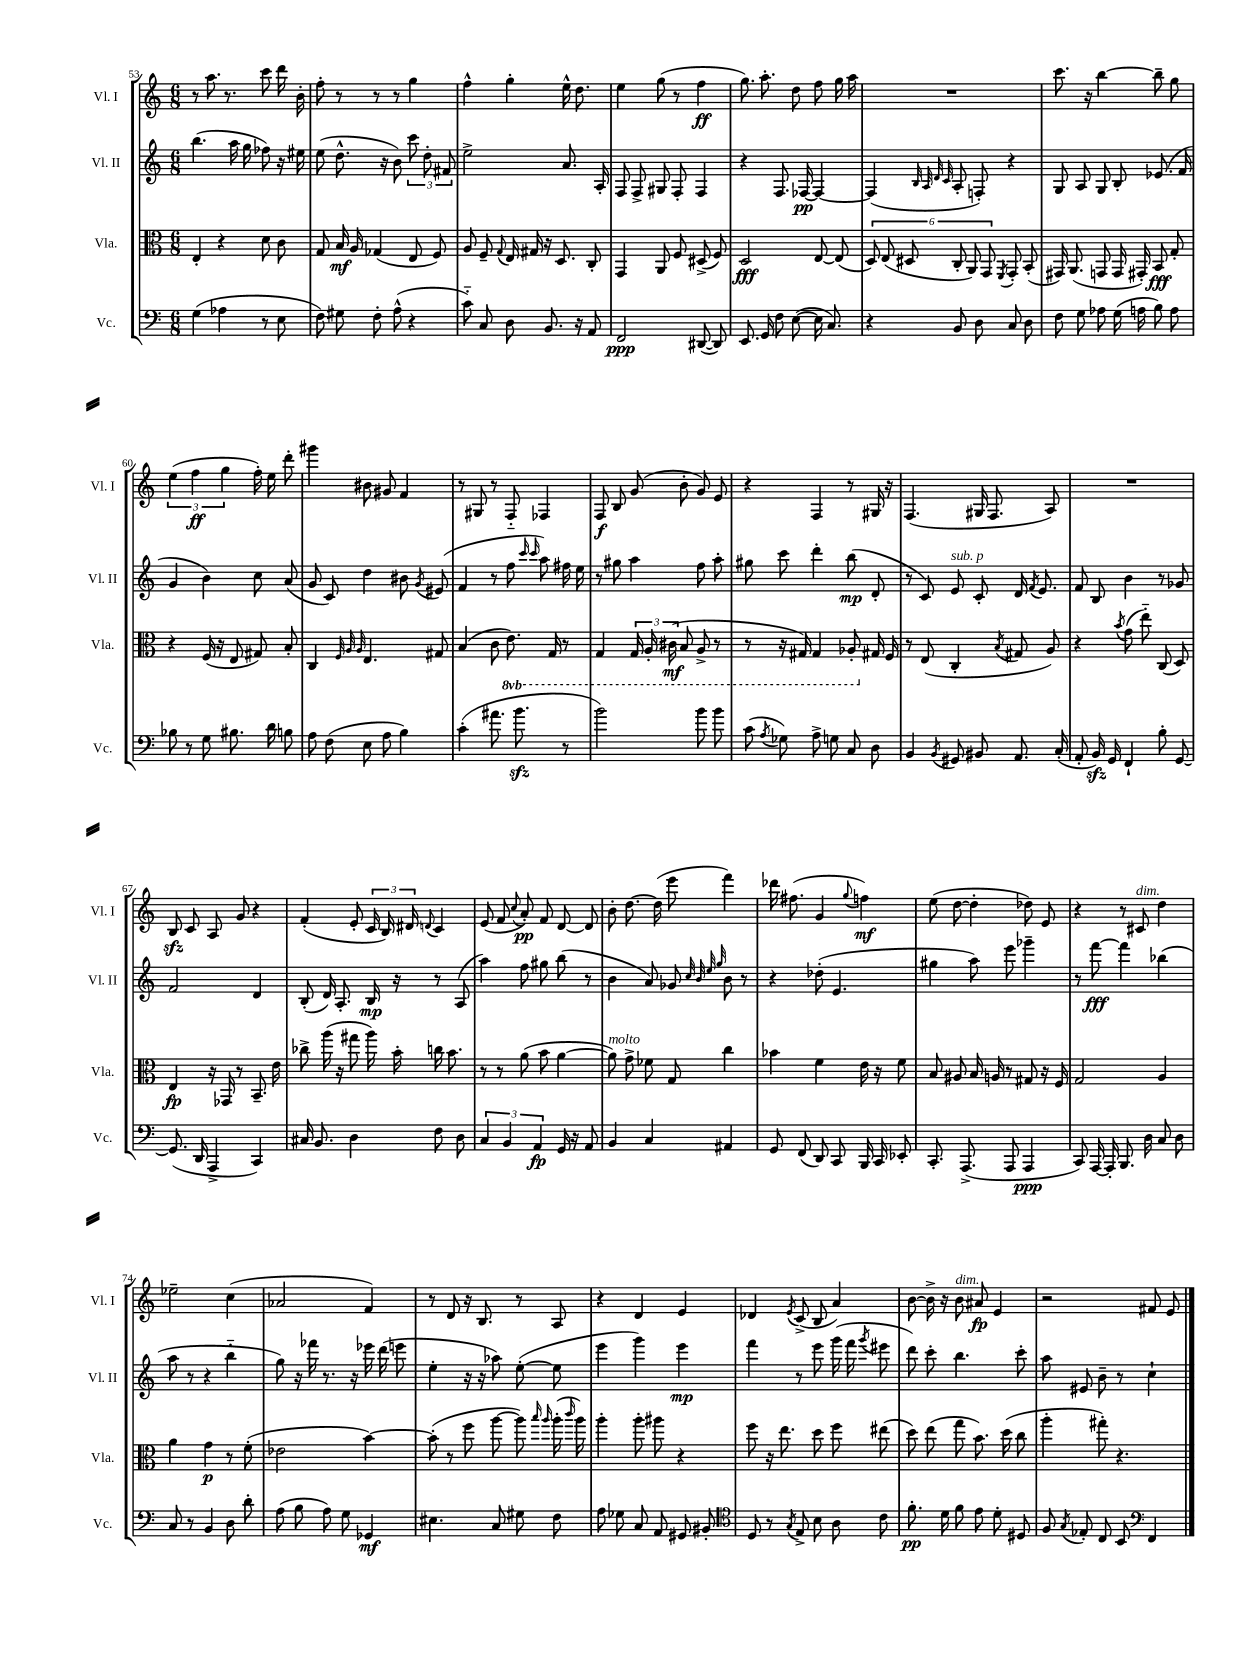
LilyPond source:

<<
\new StaffGroup <<
\new Staff = "s0" \with { instrumentName = "Vl. I" shortInstrumentName = "Vl. I" } {
    \clef treble \key c \major \numericTimeSignature \time 6/8
    \autoBeamOff r8 a''8. r8. c'''8 d'''16 b'16-. |
    f''8-. r8 r8 r8 g''4 |
    f''4-^ g''4-. e''16-^ d''8. |
    e''4 g''8( r8 f''4\ff |
    g''8.) a''8.-. d''8 f''8 g''16 a''16 |
    R2. |
    c'''8. r16 b''4~ b''8-- g''8 |
    \tuplet 3/2 { e''4( f''4\ff g''4 } f''16-.) e''16 d'''8-. |
    gis'''4 bis'8 gis'8 f'4 |
    r8 gis8 r8 f8-_ fes4 |
    f8\f b8 g'8( b'8-. g'8) e'8 |
    r4 f4 r8 gis16 r16 |
    f4.( gis16 f8. a8) |
    R2. |
    b8\sfz c'8 a8 g'8 r4 |
    f'4-.( e'8-. \tuplet 3/2 { c'16 b16) dis'16 } \appoggiatura { d'8 } c'4 |
    e'8( f'8 \appoggiatura { c''8 } a'8-.\pp) f'8 d'8~ d'8 |
    b'8-. d''8.~ d''16( e'''8 f'''4) |
    des'''16 fis''8.( g'4 \appoggiatura { g''8 } f''4\mf) |
    e''8( d''8~ d''4-. des''8) e'8 |
    r4 r8 cis'8^\markup { \italic "dim." } d''4 |
    ees''2-- c''4( |
    aes'2 f'4) |
    r8 d'8 r16 b8. r8 a8 |
    r4 d'4 e'4 |
    des'4 \acciaccatura { e'8 } c'8->( b8 a'4) |
    b'8~ b'16-> r16 b'8^\markup { \italic "dim." } ais'8\fp e'4 |
    r2 fis'8 e'8 \bar "|." |
}
\new Staff = "s1" \with { instrumentName = "Vl. II" shortInstrumentName = "Vl. II" } {
    \clef treble \key c \major \numericTimeSignature \time 6/8
    \autoBeamOff b''4.( a''16 g''16 fes''8) r16 eis''16 |
    e''8( d''8.-^ r16 b'8) \tuplet 3/2 { c'''8 d''8-. fis'8 } |
    e''2-> a'8. a16-. |
    f8 f8-> gis8 f8-. f4 |
    r4 f8. fes16~\pp fes4~ |
    fes4( \grace { b32 a32 d'32 c'32 } a8-. f8-.) r4 |
    g8 a8 g8 b8-. ees'8.( f'16 |
    g'4 b'4) c''8 a'8( |
    g'8 c'8) d''4 bis'8 \acciaccatura { g'8 } eis'8( |
    f'4 r8 f''8 \grace { c'''16 c'''16 } a''8) fis''16 e''16 |
    r8 gis''8 a''4 f''8 a''8-. |
    gis''8 c'''8 d'''4-. b''8\mp( d'8-. |
    r8 c'8) e'8^\markup { \italic "sub. p" } c'8-. d'16 \acciaccatura { f'8 } e'8. |
    f'8 b8 b'4 r8 ges'8 |
    f'2 d'4 |
    b8-.( d'16) a8.-. b16\mp r16 r8 a8( |
    a''4) f''8 gis''8 b''8( r8 |
    b'4 a'8) ges'8 \grace { c''32 b'32 e''32 g''32 } b'8 r8 |
    r4 des''8-.( e'4. |
    gis''4 a''8) e'''8 ges'''4-- |
    r8 f'''8~\fff f'''4 bes''4( |
    a''8 r8 r4 b''4-_ |
    g''8) r16 fes'''16 r8. r16 ees'''16 d'''16( e'''8 |
    e''4-. r16 r16 aes''8) e''8~-.( e''8 |
    e'''4 g'''4) e'''4\mp |
    f'''4 r8 e'''8 g'''16( f'''16 \acciaccatura { g'''8 } eis'''8 |
    d'''8) c'''8-. b''4. c'''8-. |
    a''8 eis'8 b'8-- r8 c''4-! \bar "|." |
}
\new Staff = "s2" \with { instrumentName = "Vla." shortInstrumentName = "Vla." } {
    \clef alto \key c \major \numericTimeSignature \time 6/8 \set Staff.ottavationMarkups = #ottavation-simple-ordinals
    \autoBeamOff e4-. r4 d'8 c'8 |
    g8 b16\mf a16 ges4( e8 f8) |
    a8 f8-- \appoggiatura { g8 } e16 gis16 r16 d8. c8-. |
    g,4 a,8 f8 dis8->( f8) |
    d2\fff e8~ e8( |
    \tuplet 6/4 { d8) e8( dis8 c8-. a,8) g,8 } \acciaccatura { f,8 } g,8-. b,8-.( |
    gis,16) a,8.( g,8 g,16 gis,16-.) b,8\fff g8-. |
    r4 f16( r16 e8 gis8) b8-. |
    c4 \grace { f32 a32 a32 } e4. gis8 |
    b4( c'8 \ottava #-1 e8.) g,16 r8 |
    g,4 \tuplet 3/2 { g,16 a,16-. cis16\mf( } b,8 a,8-> r8 |
    r8 r16 gis,16) gis,4 aes,8-. \ottava #0 gis16 f16 |
    r8 e8( c4-. \acciaccatura { b8 } gis8 a8) |
    r4 \acciaccatura { b'8 } g'8( e''8-_) c8( d8) |
    e4\fp r16 ges,16 r8 b,8.-- e'16 |
    ces''8-> a''16( r16 gis''8 a''16) b'16-. c''16 b'8. |
    r8 r8 a'8( b'8 a'4~ |
    a'8^\markup { \italic "molto" }) g'8-> fes'8 g8 c''4 |
    bes'4 f'4 e'16 r16 f'8 |
    b8 ais8 b16 a16 r8 gis8 r16 f16 |
    g2 a4 |
    a'4 g'4\p r8 f'8-.( |
    ees'2 b'4~) |
    b'8-.( r8 f''8 a''8~ a''8) \grace { b''16 a''16 } a''16-.( \grace { c'''16 } a''16) |
    a''4-. a''8-. ais''8 r4 |
    f''8 r16 e''8. d''8 f''8 eis''8( |
    d''8) e''8( g''8 b'8.) d''16( c''8 |
    a''4-. gis''8-.) r4. \bar "|." |
}
\new Staff = "s3" \with { instrumentName = "Vc." shortInstrumentName = "Vc." } {
    \clef bass \key c \major \numericTimeSignature \time 6/8
    \autoBeamOff g4( aes4 r8 e8 |
    f8) gis8 f8-. a8-^( r4 |
    c'8-_) c8 d8 b,8. r16 a,8 |
    f,2\ppp dis,8~( dis,8) |
    e,8. g,16 f8 e8~( e16 c8.) |
    r4 b,8 d8 c8 d8 |
    f8 g8 aes8 g16( a16 b8) a8 |
    bes8 r8 g8 bis8. d'16 b8 |
    a8 f8( e8 a8 b4) |
    c'4-.( ais'8. b'8.\sfz r8 |
    b'2) b'8 b'8 |
    c'8( \acciaccatura { a8 } ges8) a8-> g8 c8 d8 |
    b,4 \acciaccatura { b,8 } gis,8 bis,8 a,8. c16-.( |
    a,8-. b,16\sfz) g,16 f,4-! b8-. g,8~ |
    g,8.( d,16 a,,4-> c,4) |
    cis16 b,8. d4 f8 d8 |
    \tuplet 3/2 { c4 b,4 a,4\fp } g,16 r16 a,8 |
    b,4 c4 ais,4 |
    g,8 f,8( d,8) c,8 b,,16 c,16 ees,8-. |
    c,8.-. a,,8.->( a,,8 a,,4\ppp |
    c,8) a,,16~ a,,16-. b,,8. d16 c8 d8 |
    c8 r8 b,4 d8 d'8-. |
    a8( b8 a8) g8 ges,4\mf |
    eis4. c8 gis8 f8 |
    a8 ges8 c8 a,8 gis,8 bis,8-. |
    \clef tenor d8 r8 \acciaccatura { g8 } e8-> b8 a8 c'8 |
    f'8.-.\pp d'16 f'8 e'8 d'8-. dis8 |
    f8 \acciaccatura { g8 } ees8-. c8 b,8 \clef bass f,4 \bar "|." |
}
>>
>>
\layout { \context { \Score currentBarNumber = #53 } }
